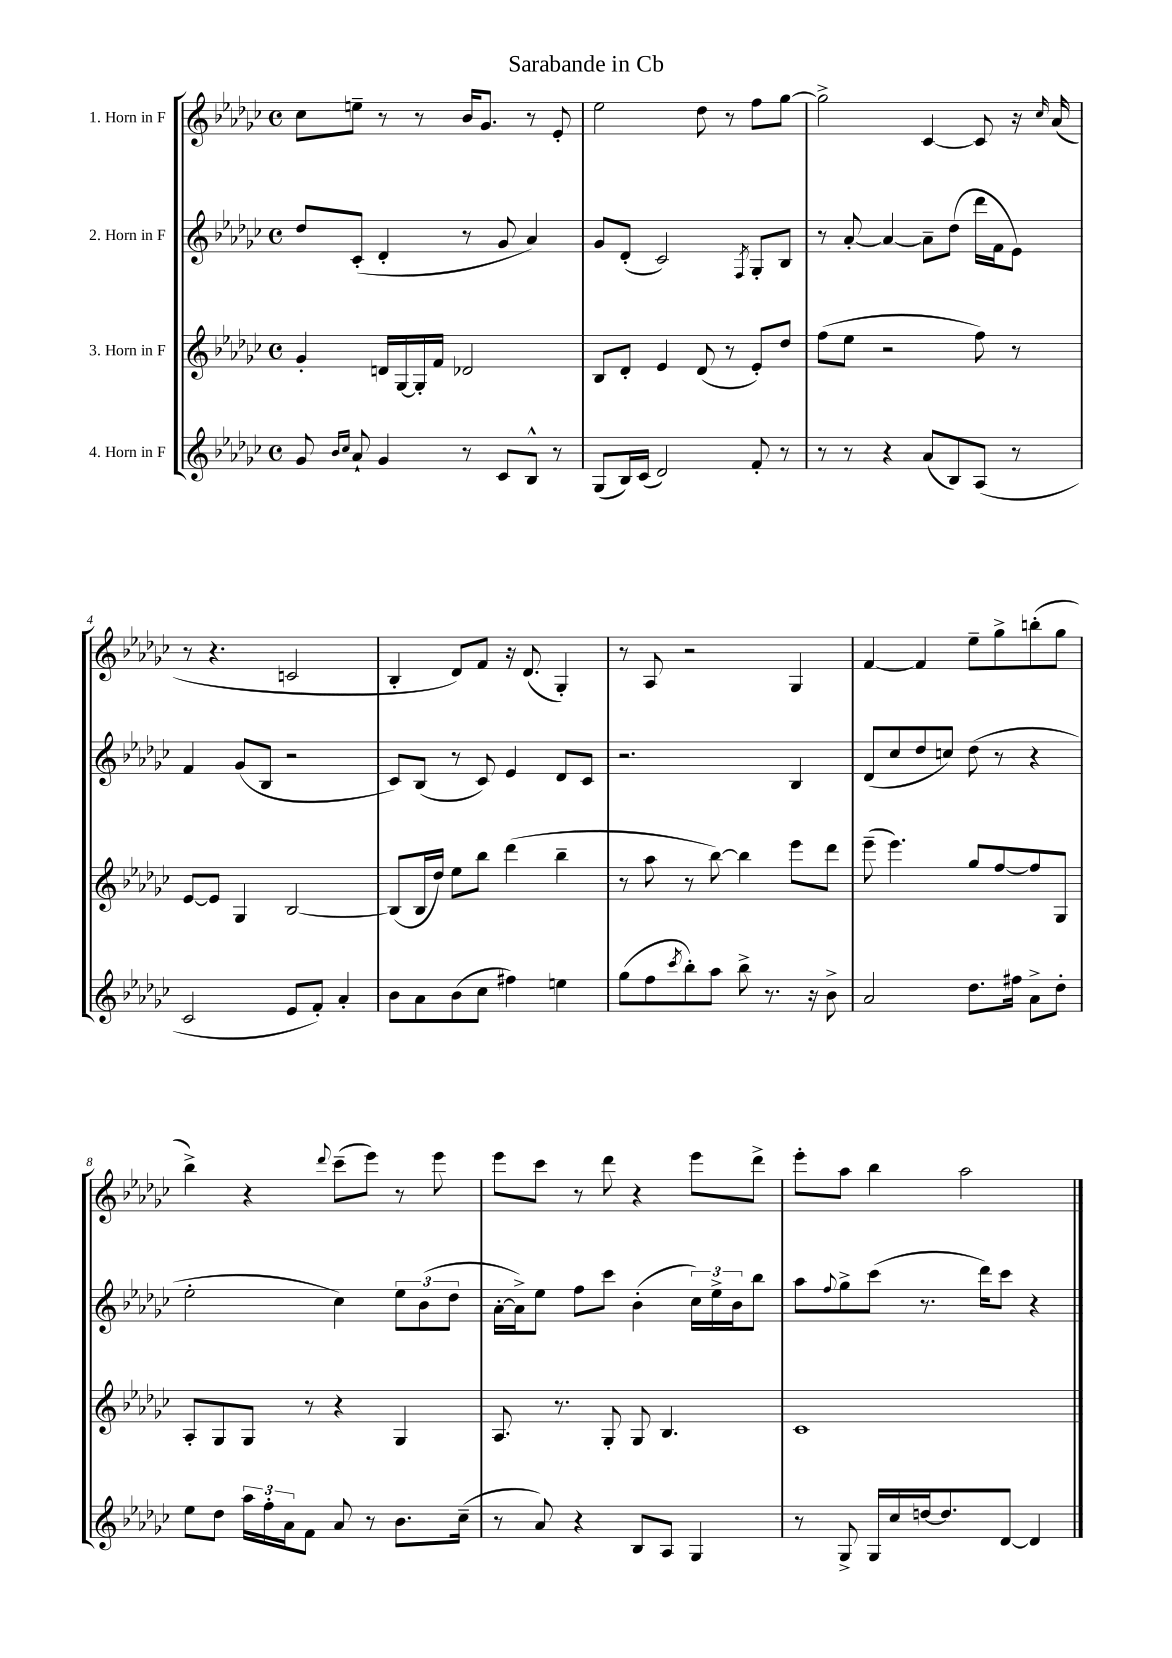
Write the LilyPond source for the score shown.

\header { title = "Sarabande in Cb" }
<<
\new StaffGroup <<
\new Staff = "s0" \with { instrumentName = "1. Horn in F" } {
    \clef treble \key ges \major \defaultTimeSignature \time 4/4
    ces''8 e''8-- r8 r8 bes'16 ges'8. r8 ees'8-. |
    ees''2 des''8 r8 f''8 ges''8~ |
    ges''2-> ces'4~ ces'8 r16 \grace { ces''16 } aes'16( |
    r8 r4. c'2 |
    bes4-. des'8) f'8 r16 des'8.( ges4-.) |
    r8 aes8 r2 ges4 |
    f'4~ f'4 ees''8-- ges''8-> b''8-.( ges''8 |
    bes''4->) r4 \appoggiatura { des'''8 } ces'''8--( ees'''8) r8 ees'''8 |
    ees'''8 ces'''8 r8 des'''8 r4 ees'''8 des'''8-> |
    ees'''8-. aes''8 bes''4 aes''2 \bar "|." |
}
\new Staff = "s1" \with { instrumentName = "2. Horn in F" } {
    \clef treble \key ges \major \defaultTimeSignature \time 4/4
    des''8 ces'8-.( des'4-. r8 ges'8 aes'4) |
    ges'8 des'8-.( ces'2) \acciaccatura { f8 } ges8-. bes8 |
    r8 aes'8~-. aes'4~ aes'8-- des''8( des'''16 f'16 ees'8) |
    f'4 ges'8( bes8 r2 |
    ces'8) bes8( r8 ces'8) ees'4 des'8 ces'8 |
    r2. bes4 |
    des'8( ces''8 des''8 c''8) des''8( r8 r4 |
    ees''2-. ces''4) \tuplet 3/2 { ees''8 bes'8( des''8 } |
    aes'16~-. aes'16->) ees''8 f''8 ces'''8 bes'4-.( \tuplet 3/2 { ces''16) ees''16-> bes'16 } bes''8 |
    aes''8 \appoggiatura { f''8 } ges''8-> ces'''8( r8. des'''16) ces'''8 r4 \bar "|." |
}
\new Staff = "s2" \with { instrumentName = "3. Horn in F" } {
    \clef treble \key ges \major \defaultTimeSignature \time 4/4
    ges'4-. d'16 ges16~ ges16-. f'16 des'2 |
    bes8 des'8-. ees'4 des'8( r8 ees'8-.) des''8 |
    f''8( ees''8 r2 f''8) r8 |
    ees'8~ ees'8 ges4 bes2~ |
    bes8( bes16 des''16) ees''8 bes''8 des'''4( bes''4-- |
    r8 aes''8 r8 bes''8~) bes''4 ees'''8 des'''8 |
    ees'''8--( ees'''4.) ges''8 f''8~ f''8 ges8 |
    aes8-. ges8 ges8 r8 r4 ges4 |
    aes8. r8. ges8-. ges8 bes4. |
    ces'1 \bar "|." |
}
\new Staff = "s3" \with { instrumentName = "4. Horn in F" } {
    \clef treble \key ges \major \defaultTimeSignature \time 4/4
    ges'8 \grace { bes'16 ces''16 } aes'8-! ges'4 r8 ces'8 bes8-^ r8 |
    ges8( bes16) ces'16( des'2) f'8-. r8 |
    r8 r8 r4 aes'8( bes8) aes8( r8 |
    ces'2 ees'8 f'8-.) aes'4-. |
    bes'8 aes'8 bes'8( ces''8 fis''4) e''4 |
    ges''8( f''8 \acciaccatura { ces'''8 } bes''8-.) aes''8 bes''8-> r8. r16 bes'8-> |
    aes'2 des''8. fis''16 aes'8-> des''8-. |
    ees''8 des''8 \tuplet 3/2 { aes''16 f''16-. aes'16 } f'8 aes'8 r8 bes'8. ces''16--( |
    r8 aes'8) r4 bes8 aes8 ges4 |
    r8 ges8-> ges16 ces''16 d''16~ d''8. des'8~ des'4 \bar "|." |
}
>>
>>
